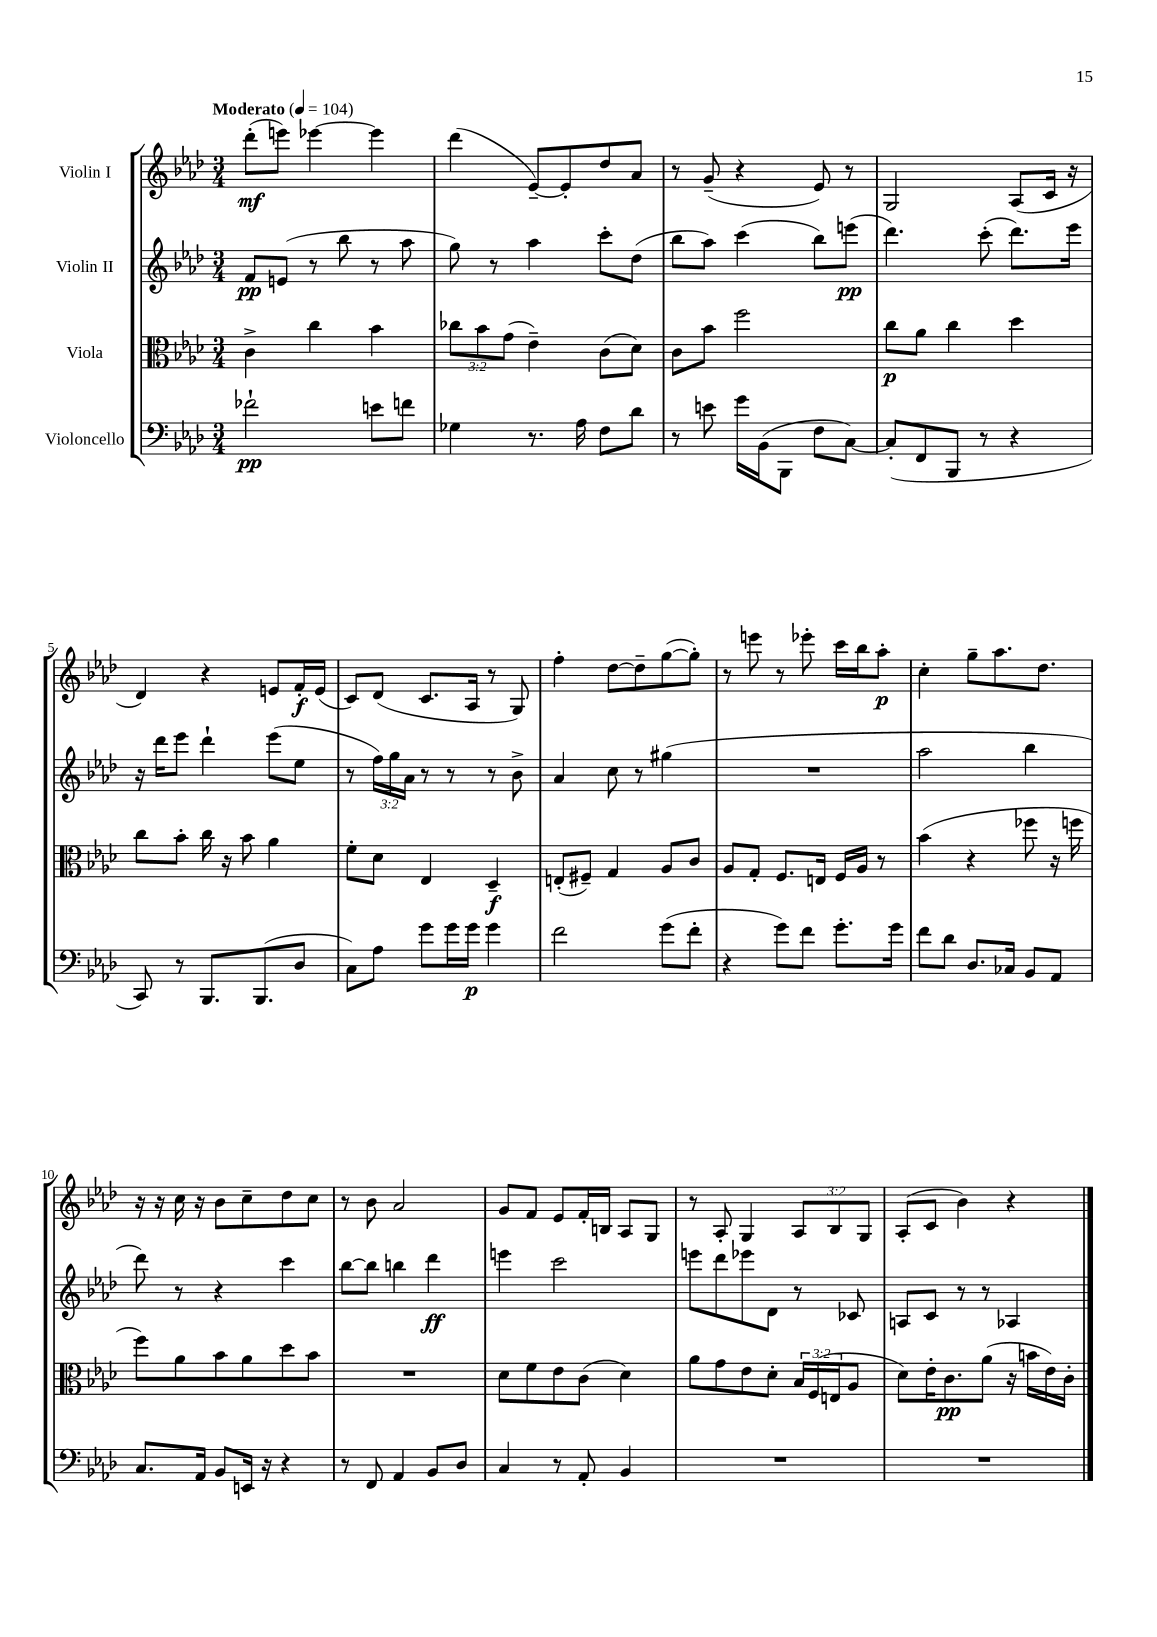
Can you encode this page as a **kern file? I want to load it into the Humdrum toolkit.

**kern	**dynam	**kern	**dynam	**kern	**dynam	**kern	**dynam
*part4	*part4	*part3	*part3	*part2	*part2	*part1	*part1
*staff4	*staff4	*staff3	*staff3	*staff2	*staff2	*staff1	*staff1
*I"Violoncello	*	*I"Viola	*	*I"Violin II	*	*I"Violin I	*
*clefF4	*	*clefC3	*	*clefG2	*	*clefG2	*
*k[b-e-a-d-]	*	*k[b-e-a-d-]	*	*k[b-e-a-d-]	*	*k[b-e-a-d-]	*
*M3/4	*	*M3/4	*	*M3/4	*	*M3/4	*
*MM104	*	*MM104	*	*MM104	*	*MM104	*
=1	=1	=1	=1	=1	=1	=1	=1
!	!	!	!	!	!	!LO:TX:a:B:t=Moderato	!
2f-X`\	pp	4c^\	.	8f/L	pp	(8ddd-'\L	mf
.	.	.	.	(8en/J	.	8eeen\J)	.
.	.	4cc\	.	8r	.	[4eee-X\	.
.	.	.	.	8bb-\	.	.	.
8en\L	.	4b-\	.	8r	.	4eee-\]	.
8fn\J	.	.	.	8aa-\	.	.	.
=2	=2	=2	=2	=2	=2	=2	=2
4G-X\	.	12cc-X\L	.	8gg\)	.	(4ddd-\	.
.	.	12b-\	.	.	.	.	.
.	.	.	.	8r	.	.	.
.	.	(12g\J	.	.	.	.	.
8.r	.	4e-~\)	.	4aa-\	.	[8e-~/L)	.
.	.	.	.	.	.	8e-'/]	.
16A-\	.	.	.	.	.	.	.
8F\L	.	(8c\L	.	8ccc'\L	.	8dd-/	.
8d-\J	.	8d-\J)	.	(8dd-\J	.	8a-/J	.
=3	=3	=3	=3	=3	=3	=3	=3
8r	.	8c\L	.	8bb-\L	.	8r	.
8en\	.	8b-\J	.	8aa-\J)	.	(8g~/	.
16g\LL	.	2ff\	.	(4ccc\	.	4r	.
(16BB-\J	.	.	.	.	.	.	.
8BBB-\J	.	.	.	.	.	.	.
8F\L	.	.	.	8bb-\L)	.	8e-/)	.
[8C\J)	.	.	.	(8eeen\J	pp	8r	.
=4	=4	=4	=4	=4	=4	=4	=4
(8C'/L]	.	8cc\L	p	4.ddd-\)	.	2G/	.
8FF/	.	8a-\J	.	.	.	.	.
8BBB-/J	.	4cc\	.	.	.	.	.
8r	.	.	.	(8ccc'\	.	.	.
4r	.	4dd-\	.	8.ddd-\L)	.	(8A-/L	.
.	.	.	.	.	.	16c/Jk	.
.	.	.	.	16eee-\Jk	.	16r	.
!!LO:LB:g=z
=5	=5	=5	=5	=5	=5	=5	=5
8CC/)	.	8cc\L	.	16r	.	4d-/)	.
.	.	.	.	16ddd-\KL	.	.	.
8r	.	8b-'\J	.	8eee-\J	.	.	.
8.BBB-/L	.	16cc\	.	4ddd-`\	.	4r	.
.	.	16r	.	.	.	.	.
.	.	8b-\	.	.	.	.	.
(8.BBB-/	.	.	.	.	.	.	.
.	.	4a-\	.	(8eee-\L	.	8en/L	.
8D-/J	.	.	.	8ee-\J	.	16f'/L	f
.	.	.	.	.	.	(16e/JJ	.
=6	=6	=6	=6	=6	=6	=6	=6
8C\L)	.	8f'\L	.	8r	.	8c/L)	.
8A-\J	.	8d-\J	.	24ff\LL)	.	(8d-/J	.
.	.	.	.	24gg\	.	.	.
.	.	.	.	24a-\JJ	.	.	.
8g\L	.	4E-/	.	8r	.	8.c/L	.
16g\L	.	.	.	8r	.	.	.
16g\JJ	p	.	.	.	.	16A-/Jk	.
4g\	.	4D-~/	f	8r	.	8r	.
.	.	.	.	8b-^\	.	8G/)	.
=7	=7	=7	=7	=7	=7	=7	=7
2f\	.	(8En'/L	.	4a-/	.	4ff'\	.
.	.	8F#X~/J)	.	.	.	.	.
.	.	4G/	.	8cc\	.	[8dd-\L	.
.	.	.	.	8r	.	8dd-~\]	.
(8g\L	.	8A-/L	.	(4gg#X\	.	([8gg\	.
8f'\J	.	8c/J	.	.	.	8gg'\J])	.
=8	=8	=8	=8	=8	=8	=8	=8
4r	.	8A-/L	.	2.r	.	8r	.
.	.	8G'/J	.	.	.	8eeen\	.
8g\L)	.	8.F/L	.	.	.	8r	.
8f\J	.	.	.	.	.	8eee-X'\	.
.	.	16En/Jk	.	.	.	.	.
8.g'\L	.	16F/LL	.	.	.	16ccc\LL	.
.	.	16A-/JJ	.	.	.	16bb-\J	.
.	.	8r	.	.	.	8aa-'\J	p
16g\Jk	.	.	.	.	.	.	.
=9	=9	=9	=9	=9	=9	=9	=9
8f\L	.	(4b-\	.	2aa-\	.	4cc'\	.
8d-\J	.	.	.	.	.	.	.
8.D-/L	.	4r	.	.	.	8gg~\L	.
.	.	.	.	.	.	8.aa-\	.
16C-X/Jk	.	.	.	.	.	.	.
8BB-/L	.	8ff-X\	.	4bb-\	.	.	.
.	.	.	.	.	.	8.dd-\J	.
8AA-/J	.	16r	.	.	.	.	.
.	.	16ffn\	.	.	.	.	.
!!LO:LB:g=z
=10	=10	=10	=10	=10	=10	=10	=10
8.C/L	.	8ff\L)	.	8ddd-\)	.	16r	.
.	.	.	.	.	.	16r	.
.	.	8a-\	.	8r	.	16cc\	.
16AA-/Jk	.	.	.	.	.	16r	.
8BB-/L	.	8b-\	.	4r	.	8b-\L	.
16EEn/Jk	.	8a-\	.	.	.	8cc~\	.
16r	.	.	.	.	.	.	.
4r	.	8dd-\	.	4ccc\	.	8dd-\	.
.	.	8b-\J	.	.	.	8cc\J	.
=11	=11	=11	=11	=11	=11	=11	=11
8r	.	2.r	.	[8bb-\L	.	8r	.
8FF/	.	.	.	8bb-\J]	.	8b-\	.
4AA-/	.	.	.	4bbn\	.	2a-/	.
8BB-/L	.	.	.	4ddd-\	ff	.	.
8D-/J	.	.	.	.	.	.	.
=12	=12	=12	=12	=12	=12	=12	=12
4C/	.	8d-\L	.	4eeen\	.	8g/L	.
.	.	8f\	.	.	.	8f/J	.
8r	.	8e-\	.	2ccc\	.	8e-/L	.
8AA-'/	.	(8c\J	.	.	.	16f'/L	.
.	.	.	.	.	.	16Bn/JJ	.
4BB-/	.	4d-\)	.	.	.	8A-/L	.
.	.	.	.	.	.	8G/J	.
=13	=13	=13	=13	=13	=13	=13	=13
2.r	.	8a-\L	.	8eeen\L	.	8r	.
.	.	8g\	.	8ddd-\	.	8A-'/	.
.	.	8e-\	.	8eee-X\	.	4G/	.
.	.	8d-'\J	.	8d-\J	.	.	.
.	.	24B-/LL	.	8r	.	12A-/L	.
.	.	(24F/	.	.	.	.	.
.	.	24En/J	.	.	.	12B-/	.
.	.	8A-/J	.	8c-X/	.	.	.
.	.	.	.	.	.	12G/J	.
=14	=14	=14	=14	=14	=14	=14	=14
2.r	.	8d-\L)	.	8An/L	.	(8A-'/L	.
.	.	16e-'\K	.	8c/J	.	8c/J	.
.	.	8.c\	pp	.	.	.	.
.	.	.	.	8r	.	4b-\)	.
.	.	(8a-\J	.	8r	.	.	.
.	.	16r	.	4A-X/	.	4r	.
.	.	16bn\LL	.	.	.	.	.
.	.	16e-\)	.	.	.	.	.
.	.	16c'\JJ	.	.	.	.	.
==	==	==	==	==	==	==	==
*-	*-	*-	*-	*-	*-	*-	*-
